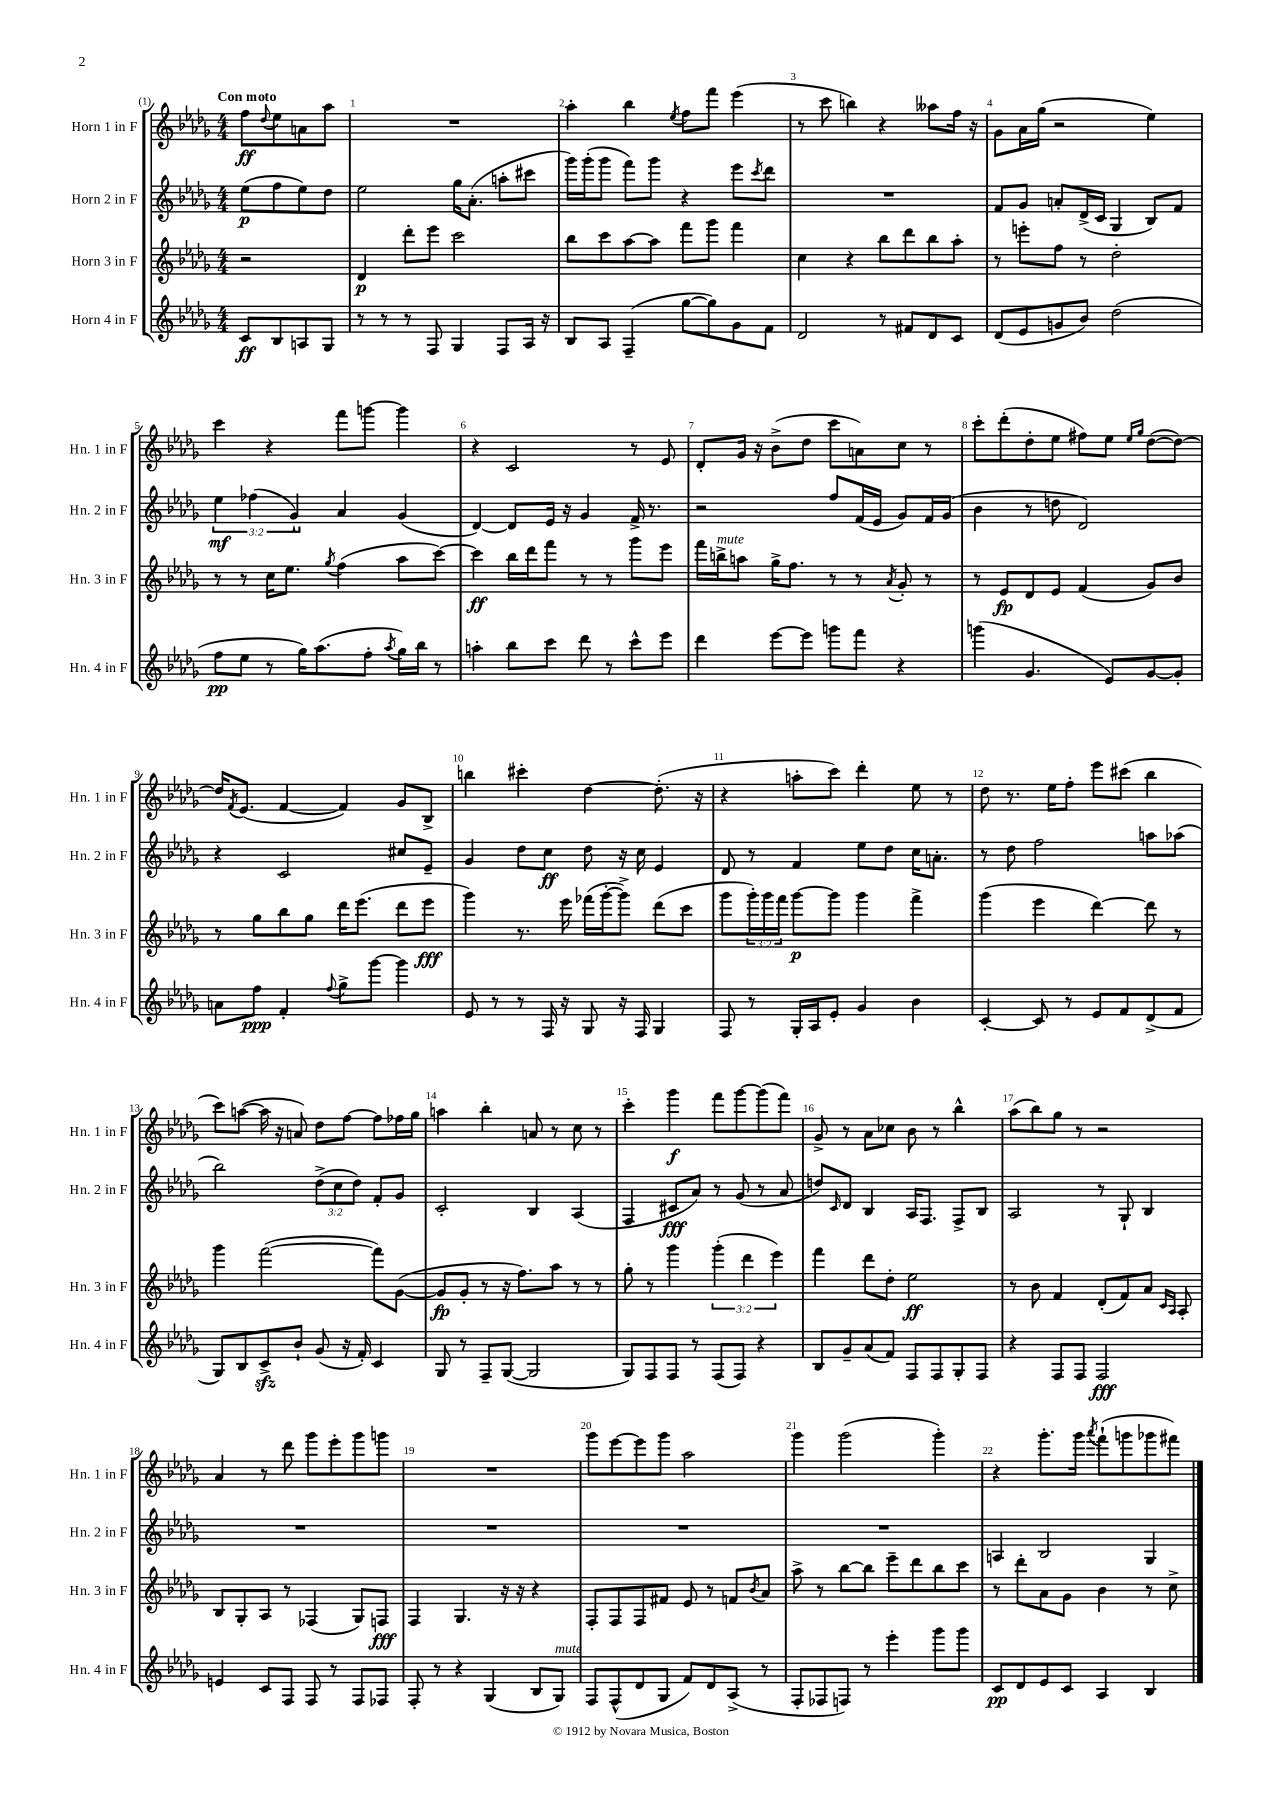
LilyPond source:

<<
\new StaffGroup <<
\new Staff = "s0" \with { instrumentName = "Horn 1 in F" shortInstrumentName = "Hn. 1 in F" } {
    \clef treble \key des \major \numericTimeSignature \time 4/4 \partial 2 \tempo "Con moto"
    f''8\ff \appoggiatura { des''8 } ees''8 a'8 aes''8 |
    R1 |
    aes''4-. bes''4 \acciaccatura { ees''8 } f''8 f'''8 ees'''4( |
    r8 c'''8 b''4) r4 aeses''8 f''16 r16 |
    ges'8 aes'16 ges''16( r2 ees''4) |
    c'''4 r4 f'''8 g'''8~ g'''4 |
    r4 c'2 r8 ees'8 |
    des'8-. ges'16 r16 bes'8->( des''8 c'''8 a'8) c''8 r8 |
    c'''8-. des'''8-.( des''8-. ees''8 fis''8) ees''8 \grace { ees''16 ges''16 } des''8~( des''8~) |
    des''16 \acciaccatura { f'8 } ees'8.( f'4~ f'4) ges'8 bes8-> |
    b''4 cis'''4-. des''4~ des''8.-.( r16 |
    r4 a''8-. c'''8) des'''4-. ees''8 r8 |
    des''8 r8. ees''16 f''8-. ees'''8 cis'''8( bes''4 |
    c'''8) a''8~( a''16 r16 a'8) des''8 f''8~ f''8 fes''16 ges''16 |
    a''4 bes''4-. a'8 r8 c''8 r8 |
    c'''4-. ges'''4\f f'''8 ges'''8~ ges'''8( f'''8) |
    ges'8-> r8 aes'8 ces''8 bes'8 r8 bes''4-^ |
    aes''8( bes''8) ges''8 r8 r2 |
    aes'4 r8 des'''8 ges'''8 ees'''8-. ges'''8 g'''8 |
    R1 |
    ges'''8 ees'''8~ ees'''8 ges'''8 aes''2 |
    ges'''4 ges'''2( ges'''4-.) |
    r4 ges'''8.-. ges'''16 \acciaccatura { aes'''8 } f'''8-!( g'''8 ges'''8 fis'''8) \bar "|." |
}
\new Staff = "s1" \with { instrumentName = "Horn 2 in F" shortInstrumentName = "Hn. 2 in F" } {
    \clef treble \key des \major \numericTimeSignature \time 4/4 \override Staff.TupletNumber.text = #tuplet-number::calc-fraction-text \partial 2
    ees''8\p( f''8 ees''8) des''8 |
    ees''2 ges''16 aes'8.-.( a''8-. cis'''8 |
    ges'''16) ges'''16-.( ges'''8 f'''8) ges'''8 r4 ees'''8 \acciaccatura { c'''8 } des'''8 |
    R1 |
    f'8 ges'8 a'8-. des'16->( c'16 ges4 bes8) f'8 |
    \tuplet 3/2 { ees''4\mf fes''4( ges'4-!) } aes'4 ges'4( |
    des'4~) des'8 ees'16 r16 ges'4 f'16-> r8. |
    r2 f''8 f'16( ees'16 ges'8) f'16 ges'16( |
    bes'4 r8 d''8 des'2) |
    r4 c'2 cis''8 ees'8-- |
    ges'4 des''8 c''8\ff des''8 r16 c''16 ees'4 |
    des'8 r8 f'4 ees''8 des''8 c''16 a'8.-. |
    r8 des''8 f''2 a''8 aes''8( |
    bes''2) \tuplet 3/2 { des''8->( c''8 des''8) } f'8-. ges'8 |
    c'2-. bes4 aes4( |
    f4 cis'8\fff aes'8) r8 ges'8( r8 aes'8 |
    d''8) \grace { c'16 } des'8 bes4 aes16 f8. f8-> bes8 |
    aes2 r8 ges8-! bes4 |
    R1 |
    R1 |
    R1 |
    R1 |
    a4 bes2 ges4 \bar "|." |
}
\new Staff = "s2" \with { instrumentName = "Horn 3 in F" shortInstrumentName = "Hn. 3 in F" } {
    \clef treble \key des \major \numericTimeSignature \time 4/4 \override Staff.TupletNumber.text = #tuplet-number::calc-fraction-text \partial 2
    r2 |
    des'4\p des'''8-. ees'''8 c'''2 |
    bes''8 c'''8 aes''8~ aes''8 f'''8 ges'''8 f'''4 |
    c''4 r4 bes''8 des'''8 bes''8 aes''8-. |
    r8 e'''8-. f''8 r8 des''2-. |
    r8 r8 c''16 ees''8. \acciaccatura { ges''8 } f''4( aes''8 c'''8~) |
    c'''4\ff bes''16 des'''16 f'''8 r8 r8 ges'''8 ees'''8 |
    f'''16 b''16->^\markup { \italic "mute" } a''8 ges''16-> f''8. r8 r8 \acciaccatura { aes'8 } ges'8-. r8 |
    r8 ees'8\fp des'8 ees'8 f'4( ges'8) bes'8 |
    r8 ges''8 bes''8 ges''8 des'''16 ees'''8.( des'''8 ees'''8\fff |
    ges'''4) r8. ees'''16 fes'''16( ges'''16~-. ges'''8->) des'''8( c'''8 |
    ges'''8 \tuplet 3/2 { ges'''16-.) ges'''16 f'''16 } ges'''8~\p ges'''8 ges'''4 f'''4-> |
    ges'''4( ees'''4 des'''4~) des'''8 r8 |
    ges'''4 f'''2~( f'''8) ges'8~( |
    ges'8\fp ges'8-. r8 r16 f''8.) aes''8 r8 r8 |
    ges''8-. r8 ges'''4 \tuplet 3/2 { ges'''4-.( des'''4 ees'''4) } |
    f'''4 des'''8 des''8-. ees''2\ff |
    r8 bes'8 f'4 des'8-.( f'8) aes'8 \grace { c'16 aes16 } aes8-. |
    bes8 ges8-. aes8 r8 fes4( ges8) f8\fff |
    f4 ges4. r16 r16 r4 |
    f8-. f8 f8 fis'8 ees'8 r8 f'8 \acciaccatura { bes'8 } aes'8 |
    aes''8-> r8 bes''8~ bes''8 ees'''8-- des'''8 bes''8 c'''8 |
    r8 des'''8-. aes'8 ges'8 bes'4 r8 c''8-> \bar "|." |
}
\new Staff = "s3" \with { instrumentName = "Horn 4 in F" shortInstrumentName = "Hn. 4 in F" } {
    \clef treble \key des \major \numericTimeSignature \time 4/4 \partial 2
    c'8\ff bes8 a8 ges8 |
    r8 r8 r8 f8 ges4 f8 aes16 r16 |
    bes8 aes8 f4--( ges''8~ ges''8) ges'8 f'8 |
    des'2 r8 fis'8 des'8 c'8 |
    des'8( ees'8 g'8 bes'8) des''2( |
    f''8\pp ees''8 r8 ges''16) aes''8.( f''8-. \acciaccatura { aes''8 } ges''16) bes''16 r8 |
    a''4-. bes''8 c'''8 des'''8 r8 c'''8-^ ees'''8 |
    des'''4 ees'''8~ ees'''8 g'''8 f'''8 r4 |
    g'''4( ges'4. ees'8) ges'8~ ges'8-. |
    a'8 f''8\ppp f'4-. \appoggiatura { f''8 } ges''8-> ges'''8~ ges'''4 |
    ees'8 r8 r8 f16 r16 ges8 r16 f16 ges4 |
    f8 r8 ges16-. aes16 ees'8-. ges'4 bes'4 |
    c'4~-. c'8 r8 ees'8 f'8 des'8->( f'8 |
    ges8) bes8 c'8->\sfz bes'8-! ges'8( r16 f'16-.) c'4 |
    ges8 r8 f8-- ges8~( ges2 |
    ges8) f8 f8 r8 f8( f8) r4 |
    bes8 ges'8-- aes'8( f'8) f8 f8 ges8-. f8 |
    r4 f8 f8 f2\fff |
    e'4 c'8 f8 f8 r8 f8 fes8 |
    f8-. r8 r4 ges4( bes8 ges8^\markup { \italic "mute" }) |
    f8 f8-^( des'8 ges8 f'8) des'8 aes8->( r8 |
    f8-. fes8 f8) r8 ees'''4-. ges'''8 ges'''8 |
    c'8\pp des'8 ees'8 c'8 aes4 bes4 \bar "|." |
}
>>
>>
\layout { \context { \Score \override BarNumber.break-visibility = ##(#f #t #t) barNumberVisibility = #all-bar-numbers-visible } }
